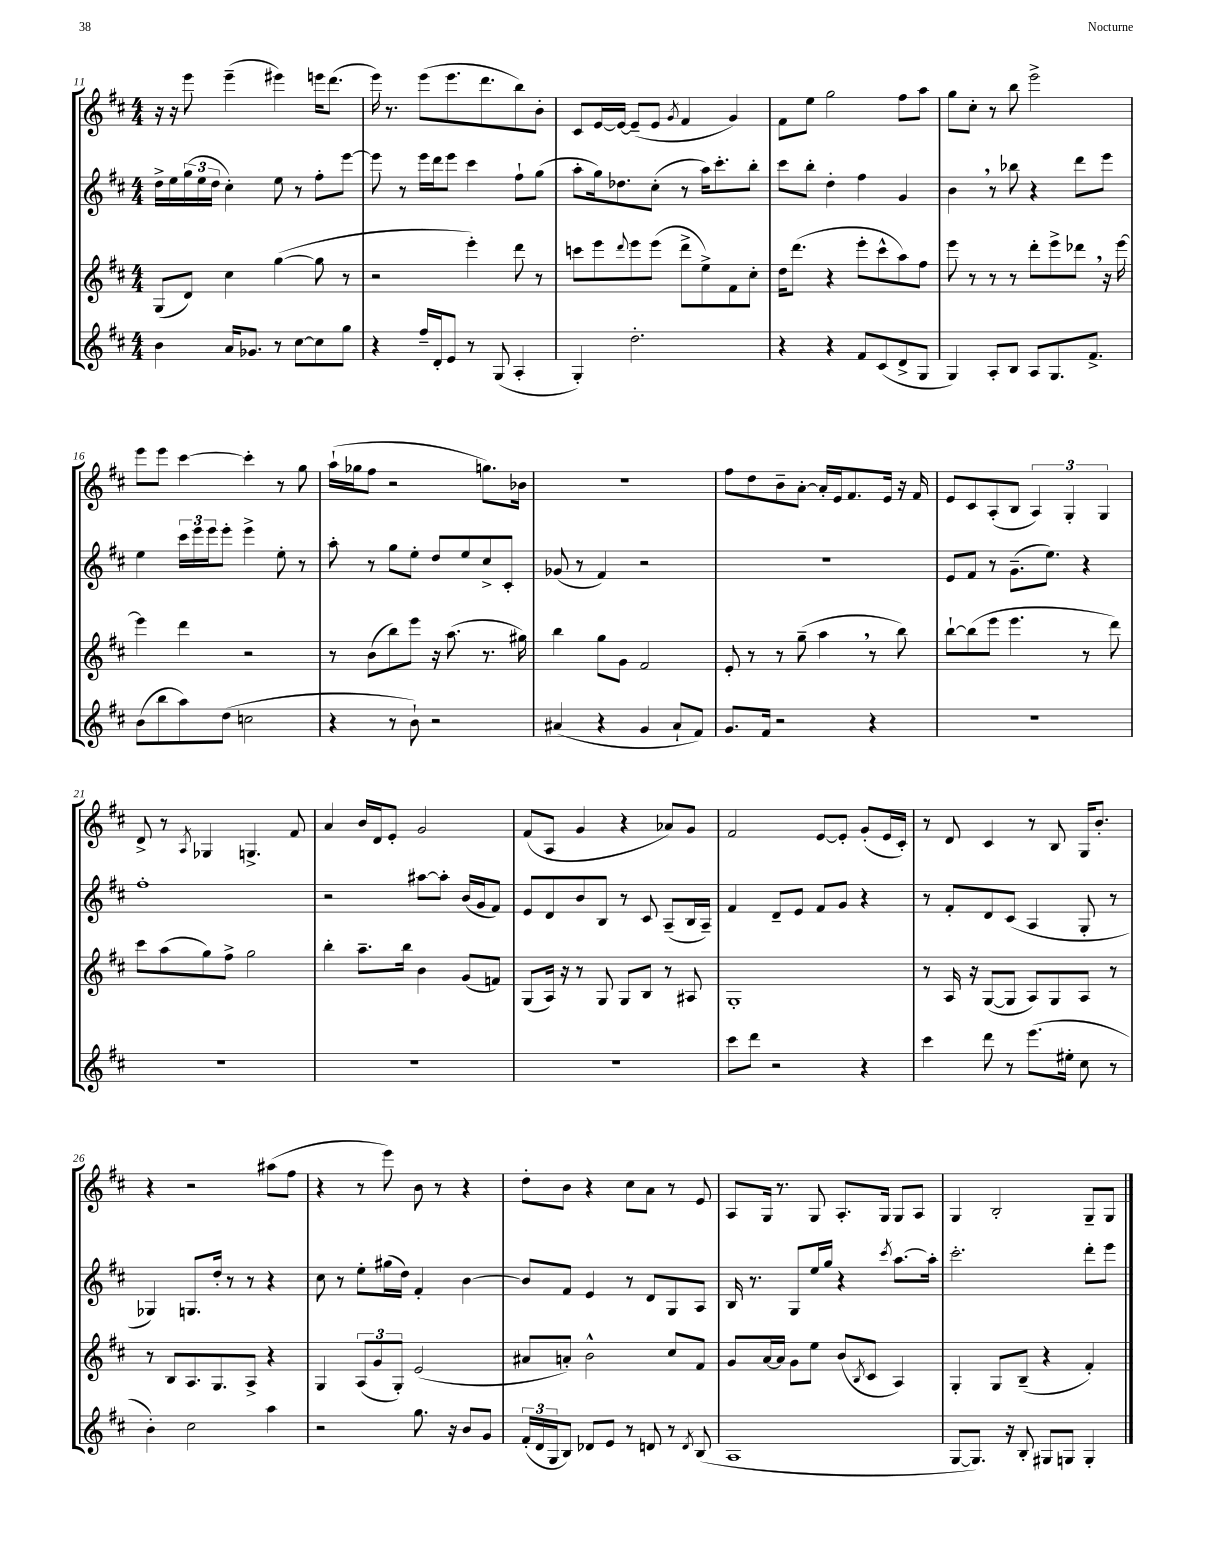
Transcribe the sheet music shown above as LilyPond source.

<<
\new StaffGroup <<
\new Staff = "s0" {
    \clef treble \key d \major \numericTimeSignature \time 4/4
    r16 r16 e'''8 e'''4--( eis'''4) e'''16 d'''8.( |
    e'''16) r8. e'''8( e'''8. d'''8. b''8) b'8-. |
    cis'8 e'16~ e'16~ e'8--( e'8 \acciaccatura { g'8 } fis'4 g'4) |
    fis'8 e''8 g''2 fis''8 a''8 |
    g''8 cis''8-. r8 b''8 e'''2-> |
    e'''8 e'''8 cis'''4~ cis'''4-. r8 g''8 |
    a''16-!( ges''16 fis''8 r2 g''8.) bes'16 |
    R1 |
    fis''8 d''8 b'8-- a'8~-. a'16-. e'16 fis'8. e'16 r16 fis'16 |
    e'8 cis'8 a8-.( b8 \tuplet 3/2 { a4) g4-. g4 } |
    d'8-> r8 \acciaccatura { a8 } ges4 g4.-> fis'8 |
    a'4 b'16 d'16 e'8-. g'2 |
    fis'8( a8 g'4 r4 aes'8) g'8 |
    fis'2 e'8~ e'8-. g'8-.( e'16 cis'16-.) |
    r8 d'8 cis'4 r8 b8 g16 b'8.-. |
    r4 r2 ais''8( fis''8 |
    r4 r8 e'''8) b'8 r8 r4 |
    d''8-. b'8 r4 cis''8 a'8 r8 e'8 |
    a8 g16 r8. g8 a8.-. g16 g8 a8 |
    g4 b2-. g8-- g8 \bar "|." |
}
\new Staff = "s1" {
    \clef treble \key d \major \numericTimeSignature \time 4/4
    d''16-> e''16 \tuplet 3/2 { g''16( e''16 d''16 } cis''4-.) e''8 r8 fis''8-. e'''8~ |
    e'''8 r8 e'''16 d'''16 e'''8 cis'''4 fis''8-! g''8( |
    a''8-. g''16) des''8. cis''8-.( r8 a''16) cis'''8.-. b''8-. |
    cis'''8 b''8-. d''4-. fis''4 g'4 |
    b'4 \breathe r8 bes''8 r4 d'''8 e'''8 |
    e''4 \tuplet 3/2 { cis'''16 e'''16 e'''16 } e'''8-. e'''4-> e''8-. r8 |
    a''8-. r8 g''8 e''8-. d''8 e''8 cis''8-> cis'8-. |
    ges'8( r8 fis'4) r2 |
    r1 |
    e'8 fis'8 r8 g'8.--( e''8.) r4 |
    fis''1-. |
    r2 ais''8~ ais''8-. b'16( g'16 fis'8) |
    e'8 d'8 b'8 b8 r8 cis'8 a8--( b16 a16--) |
    fis'4 d'8-- e'8 fis'8 g'8 r4 |
    r8 fis'8-. d'8 cis'8( a4 g8-. r8 |
    ges4) g8. d''16-. r8 r8 r4 |
    cis''8 r8 e''8-. gis''16( d''16) fis'4-. b'4~ |
    b'8 fis'8 e'4 r8 d'8 g8 a8 |
    b16 r8. g8 e''16 g''16 r4 \acciaccatura { cis'''8 } a''8.~ a''16-. |
    cis'''2.-. d'''8-. e'''8 \bar "|." |
}
\new Staff = "s2" {
    \clef treble \key d \major \numericTimeSignature \time 4/4
    g8( d'8) cis''4 g''4~( g''8 r8 |
    r2 e'''4-.) d'''8 r8 |
    c'''8 e'''8 \appoggiatura { d'''8 } e'''8 e'''8( d'''8-> e''8->) fis'8 cis''8-. |
    d''16 d'''8.( r4 e'''8-. cis'''8-^ a''8) fis''8 |
    e'''8 r8 r8 r8 d'''8-. e'''8-> des'''8 \breathe r16 e'''16~ |
    e'''4 d'''4 r2 |
    r8 b'8( b''8) e'''8 r16 a''8.( r8. gis''16) |
    b''4 g''8 g'8 fis'2 |
    e'8-. r8 r8 g''8--( a''4 \breathe r8 b''8) |
    b''8~-! b''8( e'''8 e'''4. r8 d'''8) |
    cis'''8 a''8( g''8) fis''8-> g''2 |
    b''4-. a''8.-- b''16 b'4 g'8( f'8) |
    g8( a16) r16 r8 g8 g8 b8 r8 ais8 |
    g1-. |
    r8 a16 r16 g8~( g8 a8) g8 a8 r8 |
    r8 b8 a8. g8. a8-> r4 |
    g4 \tuplet 3/2 { a8( g'8 g8-.) } e'2( |
    ais'8 a'8-.) b'2-^ cis''8 fis'8 |
    g'8 a'16~ a'16 g'8 e''8 b'8( \acciaccatura { b8 } cis'8 a4) |
    g4-. g8 b8--( r4 fis'4-.) \bar "|." |
}
\new Staff = "s3" {
    \clef treble \key d \major \numericTimeSignature \time 4/4
    b'4 a'16 ges'8. r8 cis''8~ cis''8 g''8 |
    r4 fis''16-- d'16-. e'8 r8 g8( a4-. |
    g4-.) d''2.-. |
    r4 r4 fis'8 cis'8( d'8-> g8 |
    g4) a8-. b8 a8 g8. fis'8.-> |
    b'8( b''8 a''8) d''8( c''2 |
    r4 r8 b'8-!) r2 |
    ais'4( r4 g'4 ais'8-! fis'8) |
    g'8. fis'16 r2 r4 |
    R1 |
    R1 |
    R1 |
    R1 |
    cis'''8 d'''8 r2 r4 |
    cis'''4 d'''8 r8 e'''8.( eis''16-. cis''8 r8 |
    b'4-.) cis''2 a''4 |
    r2 g''8. r16 b'8 g'8 |
    \tuplet 3/2 { fis'16-.( d'16 g16 } b8) des'8 e'8 r8 d'8 r8 \acciaccatura { d'8 } b8( |
    a1 |
    g8~ g8.) r16 b8-. gis8 g8 g4-. \bar "|." |
}
>>
>>
\layout { \context { \Score currentBarNumber = #11 } }
